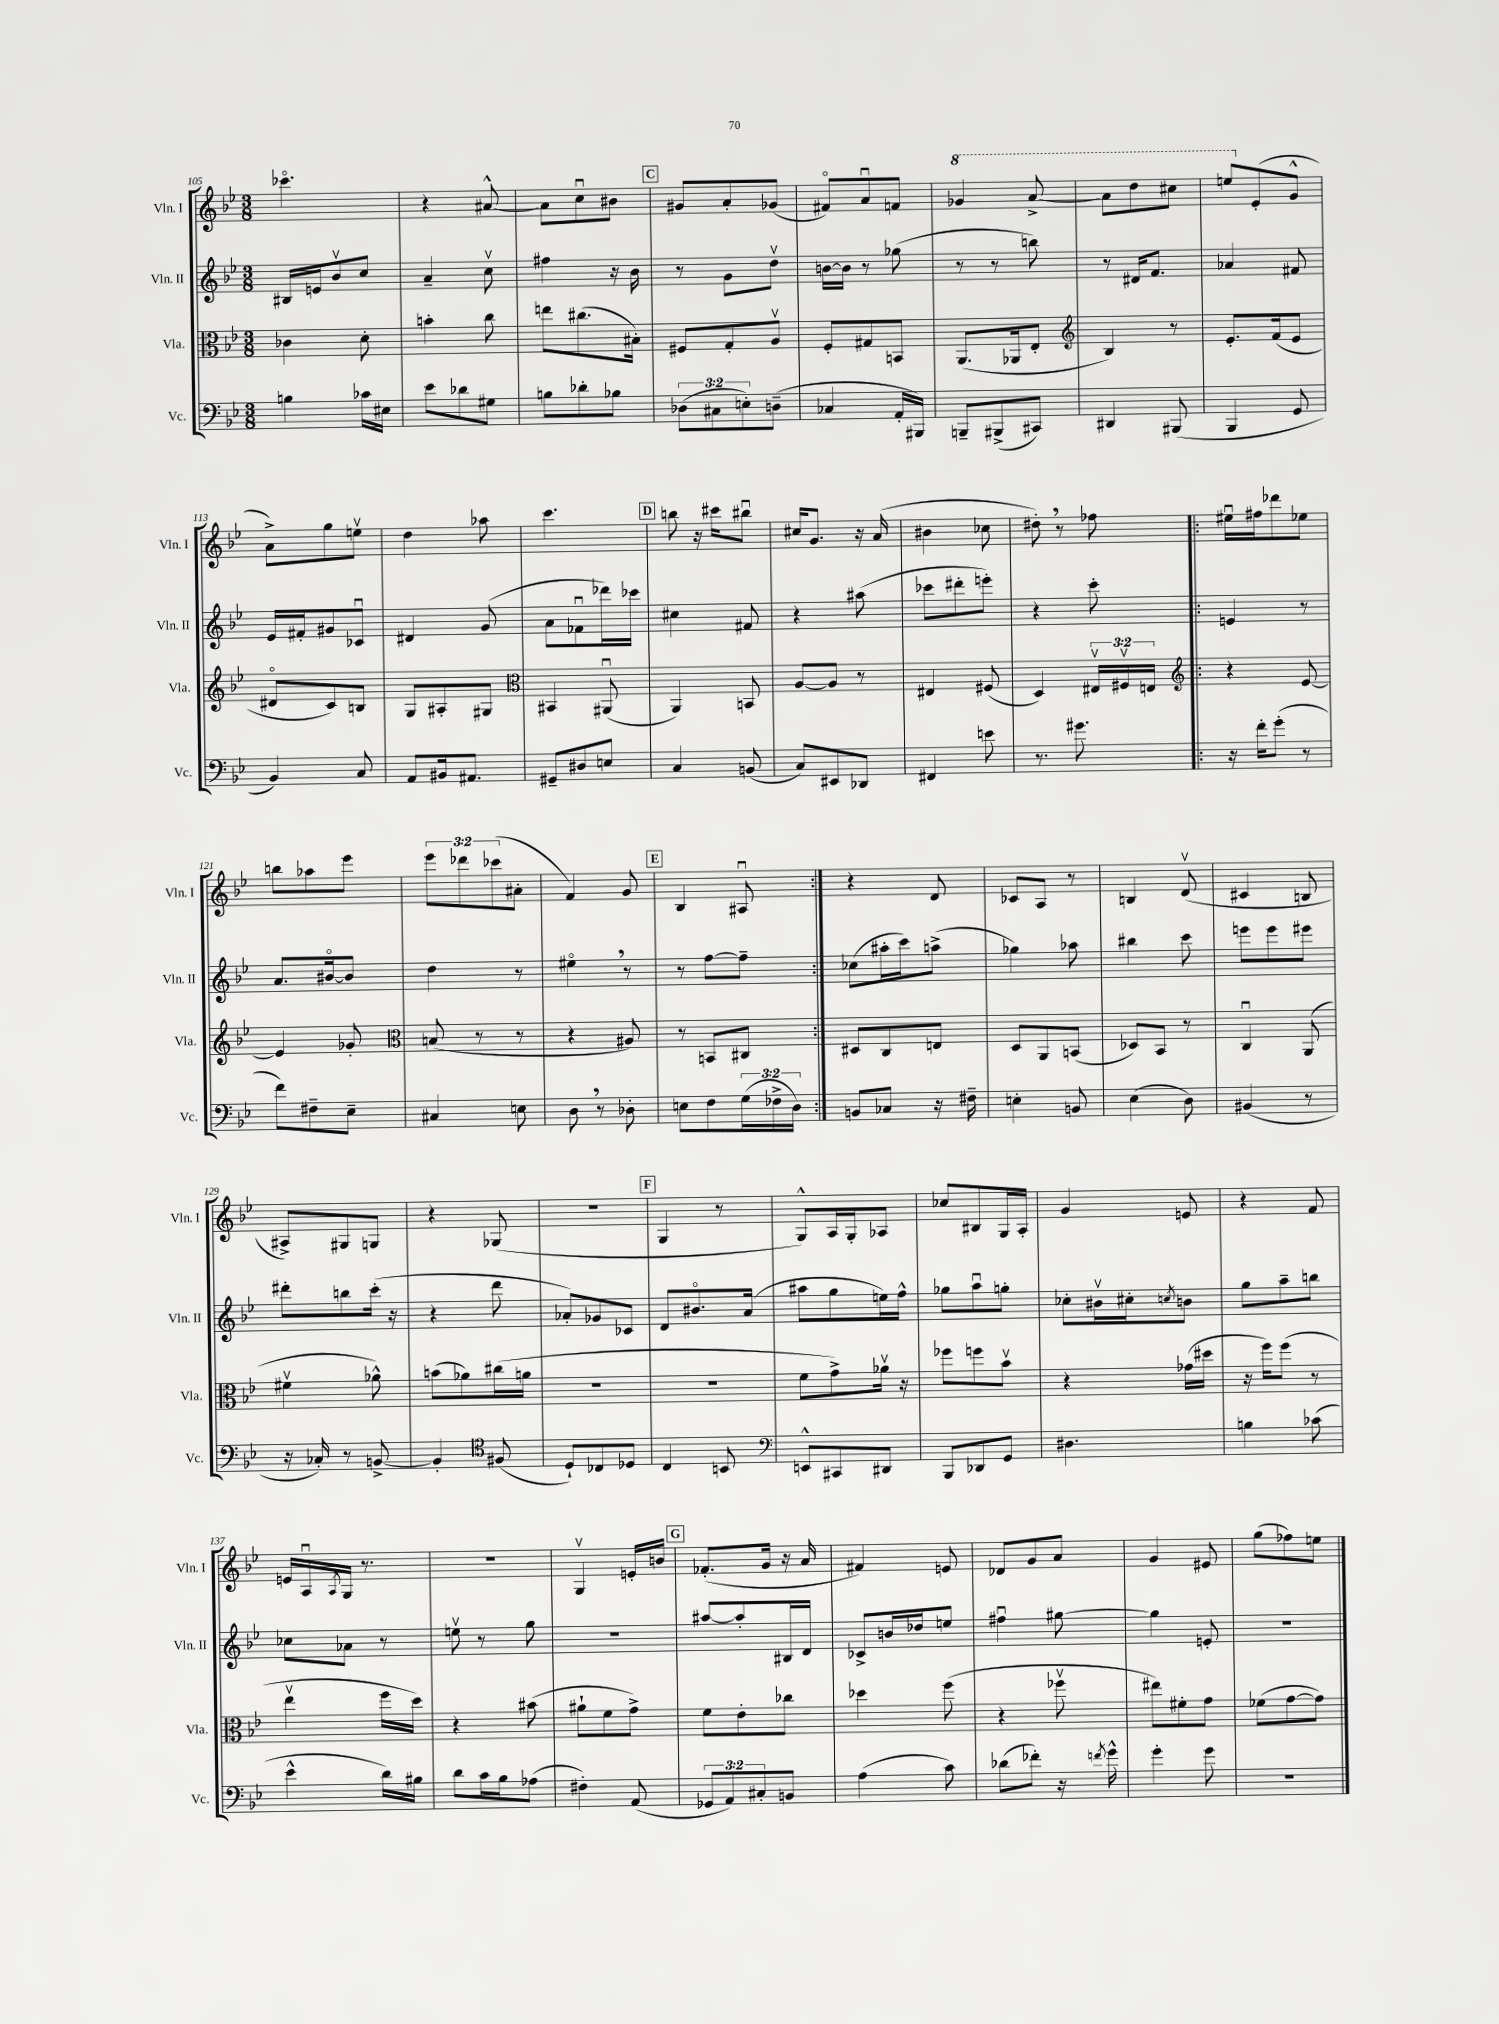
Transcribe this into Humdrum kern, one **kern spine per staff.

**kern	**kern	**kern	**kern
*staff4	*staff3	*staff2	*staff1
*clefF4	*clefC3	*clefG2	*clefG2
*k[b-e-]	*k[b-e-]	*k[b-e-]	*k[b-e-]
*M3/8	*M3/8	*M3/8	*M3/8
4B	4c-	16B#	4.ccc-o
.	.	16e	.
.	.	8b-v	.
16c-	8d'	8cc	.
16E#	.	.	.
=	=	=	=
8e-	4b'	4a~	4r
8d-	.	.	.
8G#	8cc	8ccv	[8a#^^
=	=	=	=
8B	8ee	4ff#	8a#]
8d-'	(8.cc#	.	8ccu
8B-	.	16r	8b#
.	16B#')	16b-	.
=	=	=	=
(12D-	8F#	8r	8g#
12C#	.	.	.
.	8G'	8g	8a'
12E')	.	.	.
(8D~	8Av	8ddv	(8g-
=	=	=	=
4C-	8F'	[16b	8f#o)
.	.	16b]	.
.	8G#	8r	8au
16AA'	8BB	(8gg-	8f
16BBB#)	.	.	.
=	=	=	=
8BBB~	(8.AA	8r	4gg-
(8BBB#^	.	8r	.
.	16AA-	.	.
8CC#)	8E-'	8bb)	[8aa^
=	=	=	=
*	*clefG2	*	*
4DD#	4B-)	8r	8aa]
.	.	16d#	8ddd
.	.	8.f	.
(8BBB#	8r	.	8ccc#
=	=	=	=
4BBB-	8.e-'	4a-	8eee
.	.	.	(8e-'
.	(16f	.	.
8GG	8e-	8f#	8g^^
=	=	=	=
4BB-)	8d#o	16e-	8a^)
.	.	16f#'	.
.	8c)	8g#	8gg
8C	8B	8c-u	8eev
=	=	=	=
8AA	8G	4d#	4dd
16BB#	8A#'	.	.
8.AA#	.	.	.
.	8G#	(8g	8aa-
=	=	=	=
*	*clefC3	*	*
8GG#~	4BB#	8a	4.ccc
8D#	.	8f-u	.
8E	(8AA#u	16ddd-)	.
.	.	16ccc-	.
=	=	=	=
4C	4AA)	4cc#	8bb
.	.	.	16r
.	.	.	16ccc#
(8BB	8BB	8f#	8bb#u
=	=	=	=
8C)	[8A	4r	16cc#
.	.	.	8.g
8EE#	8A]	.	.
8DD-	8r	(8aa#	16r
.	.	.	(16a
=	=	=	=
4FF#	4E#	8ccc-	4b#
.	.	8ddd#'	.
8e	(8F#	8eee')	8cc-
=	=	=	=
8.r	4D)	4r	8dd#')
.	.	.	8r
8.g#	.	.	.
.	24E#v	8ccc'	8ff-
.	24F#v	.	.
.	24E	.	.
=!|:	=!|:	=!|:	=!|:
*	*clefG2	*	*
16r	4r	4e	16ee#u
16f'	.	.	16ff#
(8g'	.	.	8ddd-
8r	[8e-	8r	8ee-
=	=	=	=
8f)	4e-]	8.a	8bb
8F#~	.	.	8aa-
.	.	[16b#o	.
8E-~	8g-'	8b#]	8eee-
=	=	=	=
*	*clefC3	*	*
4C#	(8B	4dd	12eee-
.	.	.	12ddd-
.	8r	.	.
.	.	.	(12ccc-
8E	8r	8r	8a#'
=	=	=	=
8D	4r	4ee#o	4f)
8r	.	.	.
8D-'	8A#)	8r	8g
=	=	=	=
8E	8r	8r	4B-
8F	8BB	[8ff	.
(24G	8C#	8ff~]	8A#u
24F-^	.	.	.
24D)	.	.	.
=:|!	=:|!	=:|!	=:|!
8BB	8D#	(8cc-	4r
8C-	8C	16aa#'	.
.	.	16ccc)	.
16r	8E	(8aa^	8d
16F#~	.	.	.
=	=	=	=
4E'	8D	4gg-)	8c-
.	8AA	.	8A
8BB	(8BB	8aa-	8r
=	=	=	=
(4E-	8D-)	4bb#	4B
.	8BB-	.	.
8D)	8r	8ccc	(8dv
=	=	=	=
(4BB#	4Cu	8eee	4c#
.	.	8eee	.
8r	(8AA	8eee#	8B
=	=	=	=
16r	4f#v	8ddd#'	8A#^)
16C-')	.	.	.
8r	.	8bb	8G#
[8BB^	8a-^^)	(16ccc'	8G
.	.	16r	.
=	=	=	=
4BB']	(8b	4r	4r
.	8a-)	.	.
*clefC4	*	*	*
(8F#	(16cc#	8ddd	(8G-
.	16a	.	.
=	=	=	=
8D`)	4.r	8a-')	4.r
8C-	.	8g-	.
8D-	.	8c-	.
=	=	=	=
4C	4.r	8d	4G
.	.	8.b#o	.
8BB	.	.	8r
.	.	(16a	.
=	=	=	=
*clefF4	*	*	*
8EE^^	8f	8aa#	8G^^)
8CC#	8g^)	8gg	16A
.	.	.	16G'
8DD#	16a-v	16ee)	8A-
.	16r	16ff^^	.
=	=	=	=
8BBB-	8ff-	8gg-	8cc-
8DD-	8ff	8aau	8B#
8GG	8b-v	8gg'	16G
.	.	.	16A'
=	=	=	=
4.D#	4r	8cc-'	4g
.	.	16b#v	.
.	.	16cc#'	.
.	.	8qcc	.
.	(16g-	8b	8e
.	16dd#	.	.
=	=	=	=
4B	16r	8gg	4r
.	16ff)	.	.
.	(8ff	8aa~	.
(8c-	8r	8bb	8f
=	=	=	=
4e-^^	4ee-v	8cc-	16e
.	.	.	16Au
.	.	.	8qA
.	.	8a-	16G
.	.	.	8.r
16d)	16ff	8r	.
16B#	16dd)	.	.
=	=	=	=
8d	4r	8eev	4.r
16c	.	8r	.
16B-	.	.	.
(8A-	(8b#	8gg	.
=	=	=	=
4F#')	8a#`	4.r	4Gv
.	8f	.	.
(8AA	8g^)	.	16e'
.	.	.	16b
=	=	=	=
12GG-	8f	[8aa#	(8.f-'
12AA)	.	.	.
.	8e-'	8aa#']	.
12C#'	.	.	.
.	.	.	16g
8BB	8cc-	16B#	16r
.	.	16d	16a
=	=	=	=
(4A	4dd-	8c-^	4f#)
.	.	16b	.
.	.	16dd-	.
8c)	(8ff	8ee	8e
=	=	=	=
(8d-	4r	4ff#u	8d-
8f-')	.	.	8g
16r	8ff-v	[8gg#	8a
8qf	.	.	.
16g^^	.	.	.
=	=	=	=
4g'	8ee#)	4gg#]	4g
.	8f#'	.	.
8g	8g	8e'	8e#
=	=	=	=
4.r	(8f-	4.r	(8gg
.	[8g	.	8ff-)
.	8g])	.	8ee
==	==	==	==
*-	*-	*-	*-
